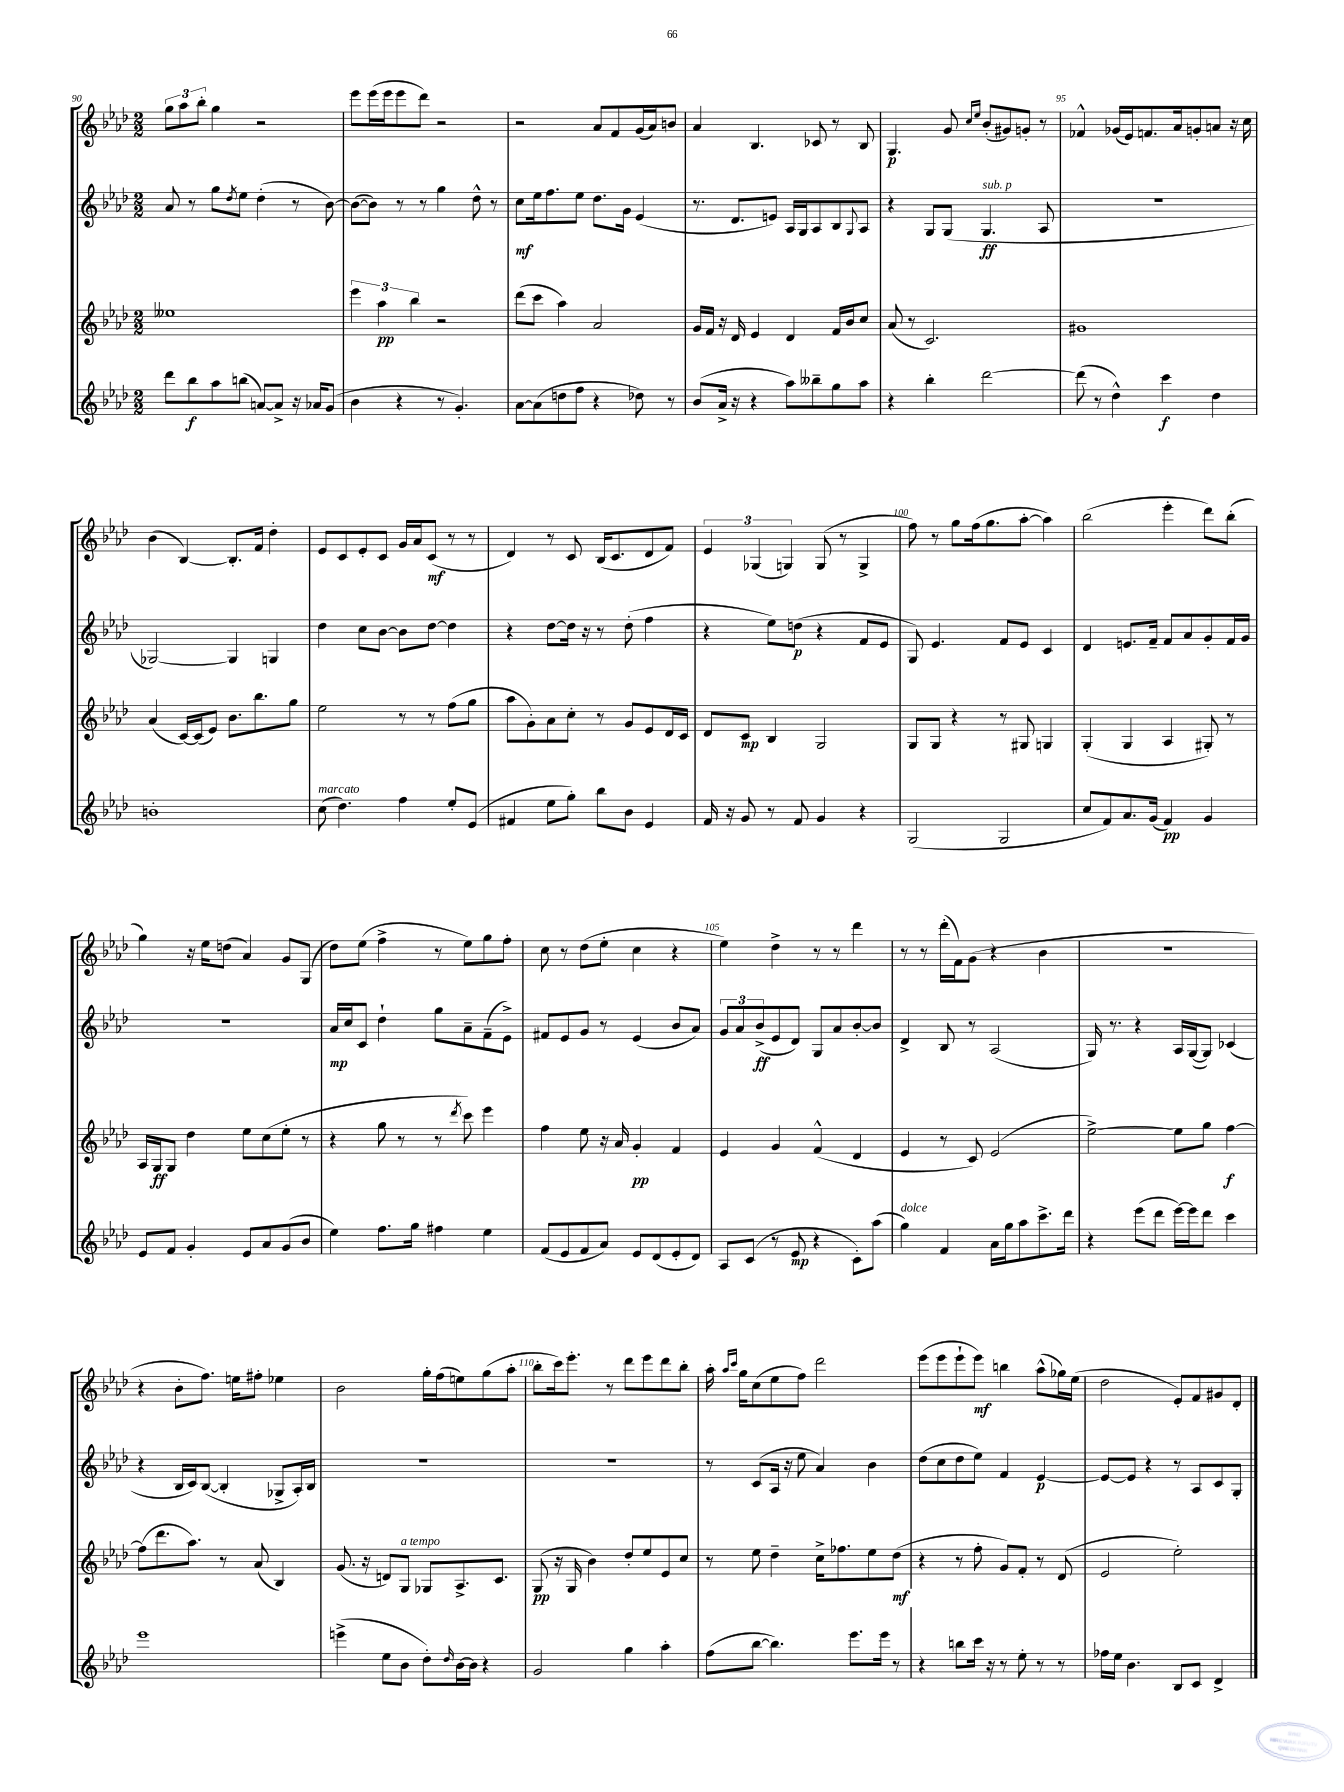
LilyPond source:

<<
\new StaffGroup <<
\new Staff = "s0" {
    \clef treble \key aes \major \numericTimeSignature \time 2/2
    \tuplet 3/2 { g''8 aes''8 bes''8-. } g''4 r2 |
    ees'''8 ees'''16( ees'''16 ees'''8 des'''8) r2 |
    r2 aes'8 f'8 g'16( aes'16) b'8 |
    aes'4 bes4. ces'8 r8 bes8 |
    g4.\p g'8 \grace { c''16 ees''16 } bes'8-.( gis'8) g'8-. r8 |
    fes'4-^ ges'16( ees'16) f'8. aes'16 g'8-. a'8 r16 c''16 |
    bes'4( bes4~) bes8.-. f'16 des''4-. |
    ees'8 c'8 ees'8-. c'8 g'16 aes'16 c'8\mf( r8 r8 |
    des'4) r8 c'8 bes16( c'8. des'8 f'8) |
    \tuplet 3/2 { ees'4 ges4( g4) } g8( r8 g4-> |
    f''8) r8 g''8 f''16( g''8. aes''8~-. aes''4) |
    bes''2( ees'''4-. des'''8) bes''8-.( |
    g''4) r16 ees''16 d''8( aes'4) g'8 g8( |
    des''8) ees''8( f''4-> r8 ees''8) g''8 f''8-. |
    c''8 r8 des''8( ees''8-. c''4 r4 |
    ees''4) des''4-> r8 r8 des'''4 |
    r8 r8 des'''16-.( f'16) g'8( r4 bes'4 |
    r1 |
    r4 bes'8-. f''8.) e''16 fis''8-. ees''4 |
    bes'2 g''16-. f''16( e''8) g''8( aes''8-. |
    bes''8-. c'''16) ees'''8.-. r8 des'''8 ees'''8 des'''8 bes''8-. |
    aes''16-. \grace { aes''16 c'''16 } g''16 c''8( ees''8 f''8) des'''2 |
    ees'''8( ees'''8 ees'''8-! ees'''8\mf) b''4 aes''8-^( ges''16) ees''16( |
    des''2 ees'8-.) f'8 gis'8 des'8-. \bar "|." |
}
\new Staff = "s1" {
    \clef treble \key aes \major \numericTimeSignature \time 2/2
    aes'8 r8 g''8 \acciaccatura { des''8 } ees''8 des''4-.( r8 bes'8~) |
    bes'8~( bes'8) r8 r8 g''4 des''8-^ r8 |
    c''8\mf ees''16 f''8. ees''8 des''8. g'16 ees'4( |
    r8. des'8. e'8) aes16 g16 aes8 bes8 \appoggiatura { g8 } aes8 |
    r4 g8 g8( g4.\ff^\markup { \italic "sub. p" } aes8 |
    R1 |
    ges2~) ges4 g4 |
    des''4 c''8 bes'8~ bes'8 des''8~ des''4 |
    r4 des''8~ des''16 r16 r8 des''8-.( f''4 |
    r4 ees''8) d''8\p( r4 f'8 ees'8 |
    g8) ees'4. f'8 ees'8 c'4 |
    des'4 e'8. f'16-- f'8 aes'8 g'8-. f'16 g'16 |
    R1 |
    aes'16\mp c''16 c'8 des''4-! g''8 aes'8-- f'8--( ees'8->) |
    fis'8 ees'8 g'8 r8 ees'4( bes'8 aes'8) |
    \tuplet 3/2 { g'8 aes'8 bes'8->\ff( } ees'8 des'8) g8 aes'8 bes'8~-. bes'8 |
    des'4-> bes8 r8 aes2( |
    g16) r8. r4 aes16 g16~( g8) ces'4( |
    r4 bes16 c'16) bes8~( bes4-. ges8-> aes16-.) bes16 |
    R1 |
    R1 |
    r8 c'8( aes16 r16 ees''8 aes'4) bes'4 |
    des''8( c''8 des''8 ees''8) f'4 ees'4~\p |
    ees'8~ ees'8 r4 r8 aes8 c'8 g8-. \bar "|." |
}
\new Staff = "s2" {
    \clef treble \key aes \major \numericTimeSignature \time 2/2
    eeses''1 |
    \tuplet 3/2 { ees'''4 aes''4\pp bes''4 } r2 |
    des'''8( c'''8 aes''4) aes'2 |
    g'16 f'16 r16 des'16 ees'4 des'4 f'16 bes'16 c''8 |
    aes'8( r8 c'2.) |
    gis'1 |
    aes'4( c'16~) c'16( ees'8) bes'8. bes''8. g''8 |
    ees''2 r8 r8 f''8( g''8 |
    aes''8 g'8-.) aes'8 c''8-. r8 g'8 ees'8 des'16 c'16 |
    des'8 c'8\mp bes4 g2 |
    g8 g8 r4 r8 gis8 g4 |
    g4-.( g4 aes4 gis8-.) r8 |
    aes16 g16\ff g8 des''4 ees''8 c''8( ees''8-. r8 |
    r4 g''8 r8 r8 \acciaccatura { des'''8 } c'''8) ees'''4 |
    f''4 ees''8 r16 aes'16 g'4-.\pp f'4 |
    ees'4 g'4 f'4-^( des'4 |
    ees'4 r8 c'8) ees'2( |
    ees''2~->) ees''8 g''8 f''4~\f |
    f''8( des'''8. aes''8.) r8 aes'8( bes4) |
    g'8.( r16 d'8) g8^\markup { \italic "a tempo" } ges8 aes8.-> c'8. |
    g8\pp( r16 g16 bes'4) des''8-. ees''8 ees'8 c''8 |
    r8 ees''8 des''4-- c''16-> fes''8. ees''8 des''8\mf( |
    r4 r8 f''8-. g'8) f'8-. r8 des'8( |
    ees'2 ees''2-.) \bar "|." |
}
\new Staff = "s3" {
    \clef treble \key aes \major \numericTimeSignature \time 2/2
    des'''8 bes''8\f aes''8 b''8( a'8~) a'8-> r16 aes'16 g'8( |
    bes'4 r4 r8 g'4.-.) |
    aes'8~ aes'8( d''8 f''8 r4 des''8) r8 |
    bes'8( aes'16-> r16 r4 aes''8) beses''8-- g''8 aes''8 |
    r4 bes''4-. des'''2~ |
    des'''8( r8 des''4-^) c'''4\f des''4 |
    b'1-. |
    c''8^\markup { \italic "marcato" }( des''4.) f''4 ees''8-. ees'8( |
    fis'4 ees''8 g''8-.) bes''8 bes'8 ees'4 |
    f'16 r16 g'8 r8 f'8 g'4 r4 |
    g2( g2 |
    c''8 f'8) aes'8. g'16( f'4\pp) g'4 |
    ees'8 f'8 g'4-. ees'8 aes'8 g'8( bes'8 |
    ees''4) f''8. g''16 fis''4 ees''4 |
    f'8( ees'8 f'8 aes'8) ees'8 des'8( ees'8-. des'8) |
    aes8 c'8( r8 ees'8\mp r4 c'8-.) aes''8( |
    g''4^\markup { \italic "dolce" }) f'4 aes'16 g''16 aes''8 c'''8.-> des'''16 |
    r4 ees'''8( des'''8 ees'''16~) ees'''16 des'''8 c'''4 |
    ees'''1 |
    e'''4->( ees''8 bes'8 des''8-.) \grace { des''16 } bes'16~ bes'16 r4 |
    g'2 g''4 aes''4-. |
    f''8( bes''8~ bes''4.) ees'''8. ees'''16 r8 |
    r4 b''8 c'''16 r16 r8 ees''8-. r8 r8 |
    fes''16 ees''16 bes'4. bes8 c'8 des'4-> \bar "|." |
}
>>
>>
\layout { \context { \Score currentBarNumber = #90 \override BarNumber.break-visibility = ##(#f #t #t) barNumberVisibility = #(every-nth-bar-number-visible 5) } }
